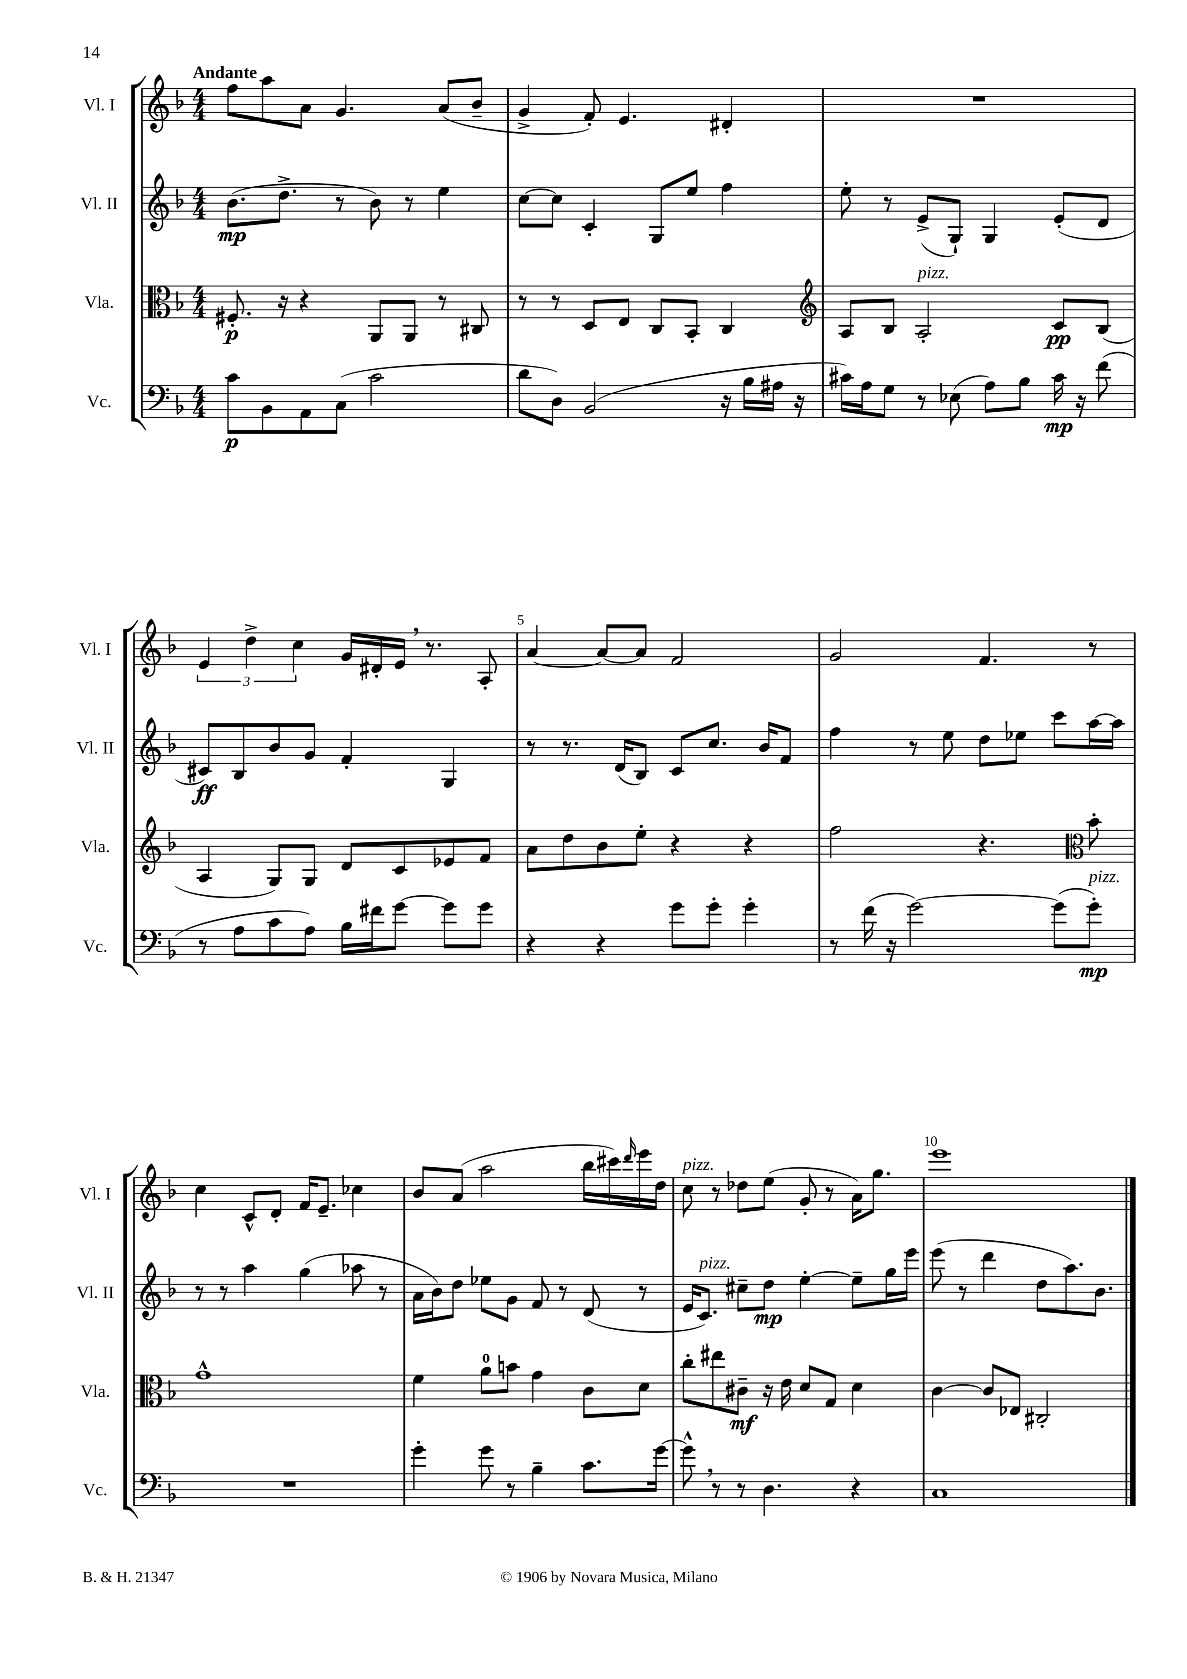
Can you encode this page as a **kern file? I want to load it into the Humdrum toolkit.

**kern	**kern	**kern	**kern
*staff4	*staff3	*staff2	*staff1
*clefF4	*clefC3	*clefG2	*clefG2
*k[b-]	*k[b-]	*k[b-]	*k[b-]
*M4/4	*M4/4	*M4/4	*M4/4
8c	8.F#'	(8.b-	8ff
8BB-	.	.	8aa
.	16r	8.dd^	.
8AA	4r	.	8a
(8C	.	8r	4.g
2c	8AA	8b-)	.
.	8AA	8r	.
.	8r	4ee	(8a
.	8C#	.	8b-~
=	=	=	=
8d	8r	[8cc	4g^
8D)	8r	8cc]	.
(2BB-	8D	4c'	8f')
.	8E	.	4.e
.	8C	8G	.
.	8BB-'	8ee	.
16r	4C	4ff	4d#'
16B-	.	.	.
16A#	.	.	.
16r	.	.	.
=	=	=	=
*	*clefG2	*	*
16c#)	8A	8ee'	1r
16A	.	.	.
8G	8B-	8r	.
8r	2A'	(8e^	.
(8E-	.	8G`)	.
8A)	.	4G	.
8B-	.	.	.
16c#	8c	(8e'	.
16r	.	.	.
(8f	(8B-	8d	.
=	=	=	=
8r	4A	8c#)	6e
8A	.	8B-	.
.	.	.	6dd^
8c	8G)	8b-	.
.	.	.	6cc
8A)	8G	8g	.
16B-	8d	4f'	16g
16f#	.	.	16d#'
[8g	8c	.	16e
.	.	.	8.r
8g]	8e-	4G	.
8g	8f	.	8A'
=	=	=	=
4r	8a	8r	[4a
.	8dd	8.r	.
4r	8b-	.	8a_
.	.	(16d	.
.	8ee'	8B-)	8a]
8g	4r	8c	2f
8g'	.	8.cc	.
4g'	4r	.	.
.	.	16b-	.
.	.	8f	.
=	=	=	=
8r	2ff	4ff	2g
(16f	.	.	.
16r	.	.	.
[2g)	.	8r	.
.	.	8ee	.
.	4.r	8dd	4.f
.	.	8ee-	.
(8g]	.	8ccc	.
*	*clefC3	*	*
8g')	8b-'	[16aa	8r
.	.	16aa]	.
=	=	=	=
1r	1g^^	8r	4cc
.	.	8r	.
.	.	4aa	8c^^
.	.	.	8d'
.	.	(4gg	16f
.	.	.	8.e~
.	.	8aa-	4cc-
.	.	8r	.
=	=	=	=
4g'	4f	16a	8b-
.	.	16b-)	.
.	.	8dd	(8a
8g	8a	8ee-	2aa
8r	8b	8g	.
4B-~	4g	8f	.
.	.	8r	.
8.c	8c	(8d	16bb-
.	.	.	16ccc#)
.	.	.	16qqddd
.	8d	8r	16eee
[16g	.	.	16dd
=	=	=	=
8g^^]	8cc'	16e	8cc
.	.	8.c)	.
8r	8ee#	.	8r
8r	8c#~	8cc#~	8dd-
4.D	16r	8dd	(8ee
.	16e	.	.
.	8d	[4ee'	8g'
.	8G	.	8r
4r	4d	8ee~]	16a)
.	.	.	8.gg
.	.	16gg	.
.	.	16eee	.
=	=	=	=
1C	[4c	(8eee	1eee
.	.	8r	.
.	8c]	4ddd	.
.	8E-	.	.
.	2C#'	8dd	.
.	.	8.aa)	.
.	.	8.b-	.
==	==	==	==
*-	*-	*-	*-
